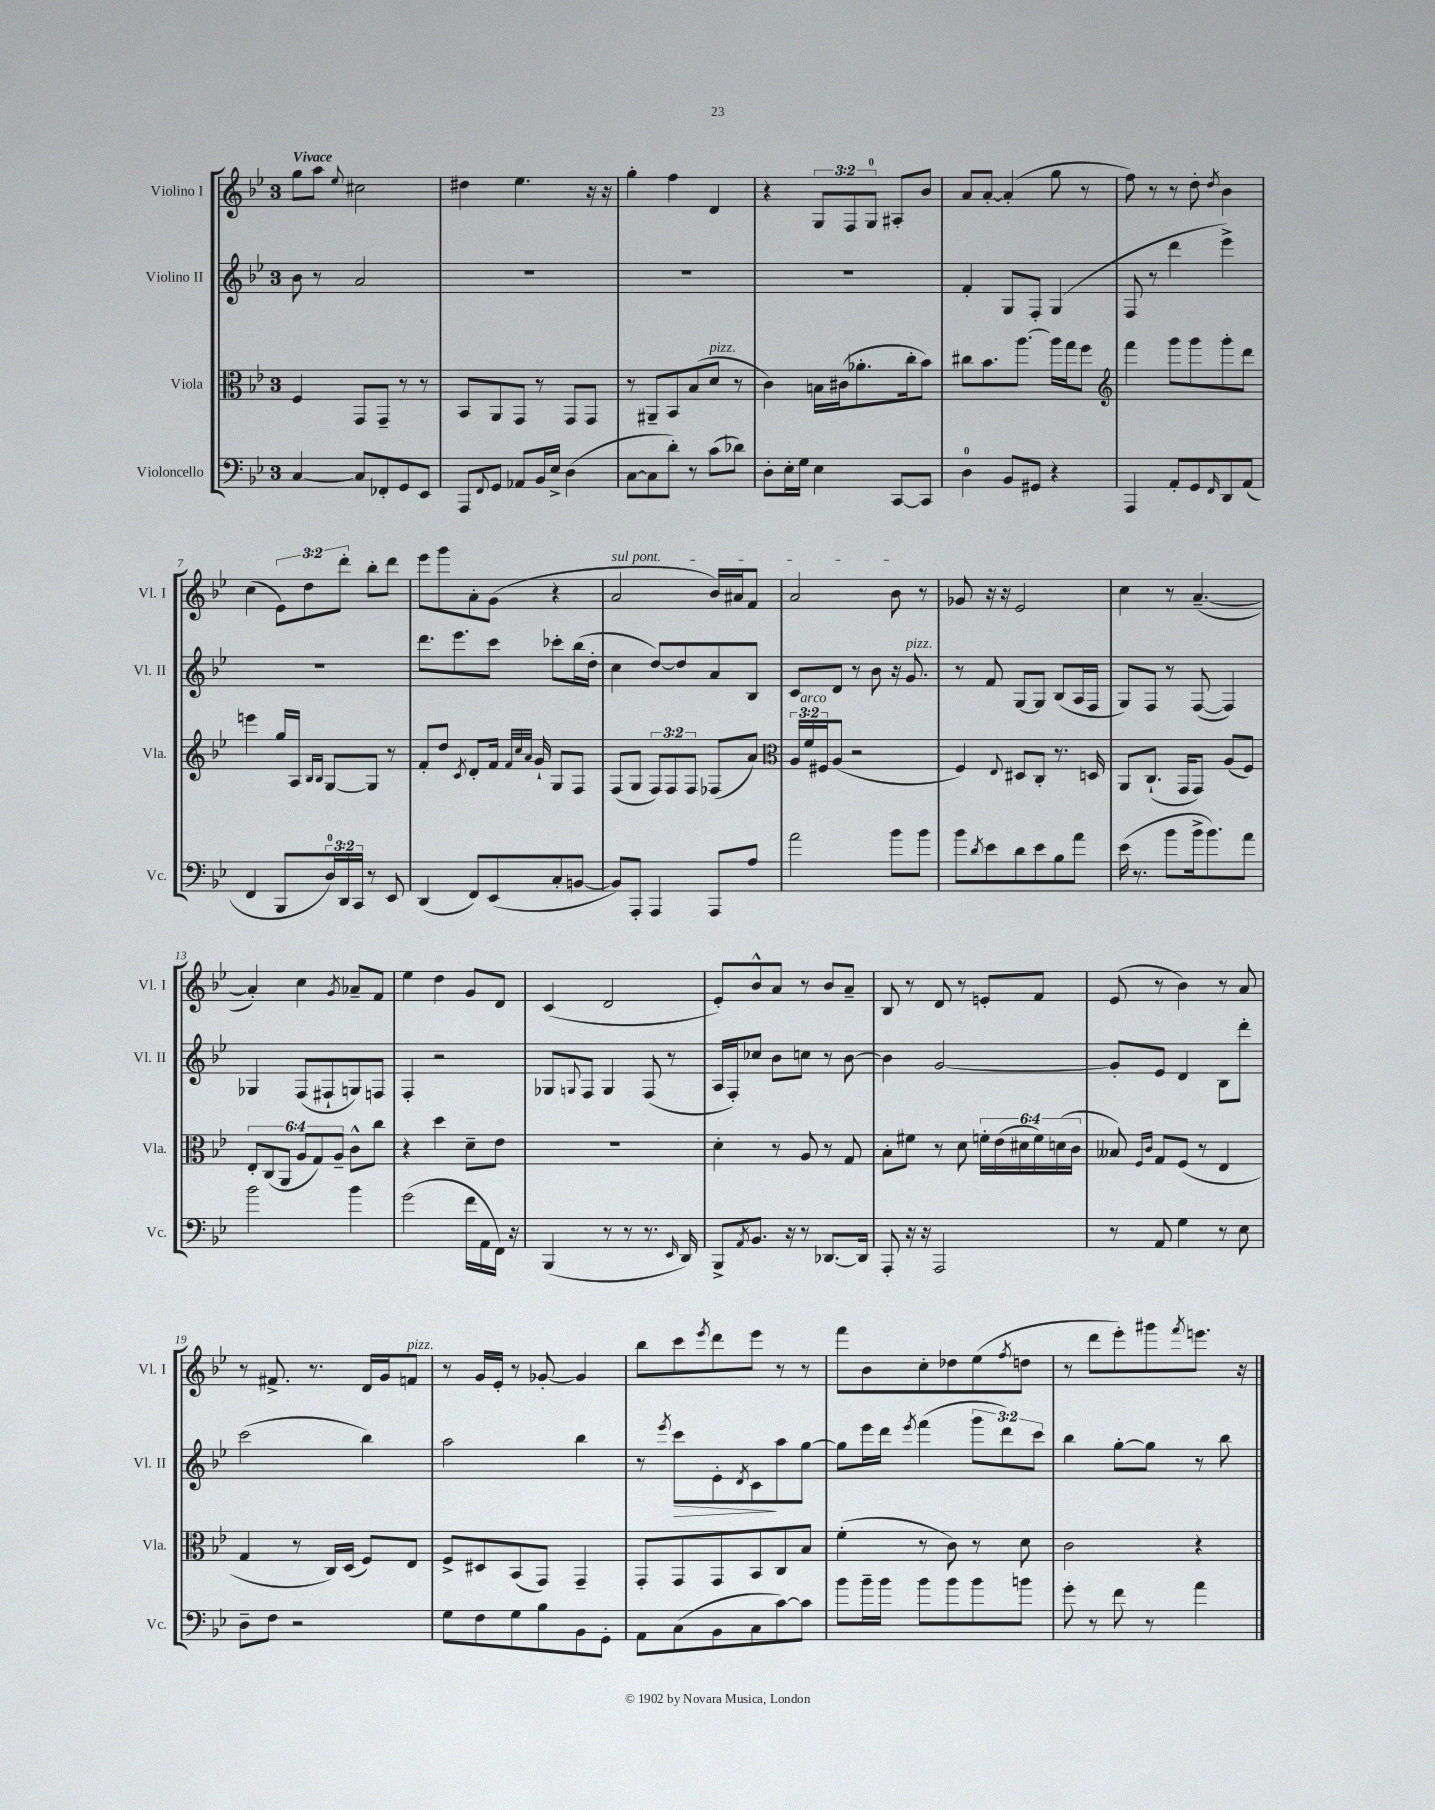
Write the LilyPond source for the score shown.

<<
\new StaffGroup <<
\new Staff = "s0" \with { instrumentName = "Violino I" shortInstrumentName = "Vl. I" } {
    \clef treble \key bes \major \once \override Staff.TimeSignature.style = #'single-digit \time 3/4 \override Staff.TupletNumber.text = #tuplet-number::calc-fraction-text \tempo "Vivace"
    g''8 a''8 \appoggiatura { ees''8 } cis''2 |
    dis''4 ees''4. r16 r16 |
    g''4-. f''4 d'4 |
    r4 \tuplet 3/2 { g8 f8 g8-0 } ais8-. bes'8 |
    a'8 a'8~-. a'4-.( g''8 r8 |
    f''8) r8 r8 d''8-. \acciaccatura { d''8 } bes'4 |
    c''4( \tuplet 3/2 { ees'8) d''8 d'''8-. } bes''8-. d'''8 |
    ees'''8 g'''8 a'8-. g'8( r4 |
    \once \override TextSpanner.bound-details.left.text = \markup { \italic "sul pont." } a'2\startTextSpan bes'16) ais'16 f'8 |
    a'2 bes'8\stopTextSpan r8 |
    ges'8 r16 r16 ees'2 |
    c''4 r8 a'4.~--( |
    a'4-.) c''4 \acciaccatura { g'8 } aes'8-- f'8 |
    ees''4 d''4 g'8 d'8 |
    c'4( d'2 |
    ees'8-.) bes'8-^ a'8 r8 bes'8 a'8-- |
    bes8 r8 d'8 r8 e'8-. f'8 |
    ees'8( r8 bes'4) r8 a'8 |
    r8 fis'8.-> r8. d'16 g'16 f'8^\markup { \italic "pizz." } |
    r8 g'16 ees'16-. r8 ges'8~-. ges'4 |
    bes''8 c'''8 \acciaccatura { ees'''8 } d'''8 ees'''8 r8 r8 |
    f'''8 bes'8 c''8-. des''8 ees''8( \acciaccatura { f''8 } d''8 |
    r8 d'''8 ees'''8-.) gis'''8 \acciaccatura { f'''8 } e'''8. r16 \bar "|." |
}
\new Staff = "s1" \with { instrumentName = "Violino II" shortInstrumentName = "Vl. II" } {
    \clef treble \key bes \major \once \override Staff.TimeSignature.style = #'single-digit \time 3/4 \override Staff.TupletNumber.text = #tuplet-number::calc-fraction-text
    bes'8 r8 a'2 |
    R2. |
    R2. |
    R2. |
    f'4-. g8 f8-. g4( |
    f8 r8 d'''4 ees'''4->) |
    R2. |
    d'''8. ees'''8. c'''8 ces'''8-. bes''16( d''16-. |
    c''4 d''8~) d''8 a'8 bes8 |
    c'8 d'8 r8 bes'8 r16 g'8.^\markup { \italic "pizz." } |
    r8 f'8 g8~ g8 bes8( a16 f16 |
    g8) f8 r8 f8~( f4) |
    ges4 f8( fis8-! g8) f8 |
    f4-. r2 |
    ges8 \appoggiatura { g8 } f8 g4 f8( r8 |
    a16 f16-.) ces''8 bes'8 c''8 r8 bes'8~ |
    bes'4 g'2~ |
    g'8-. ees'8 d'4 bes8 d'''8-. |
    c'''2( bes''4) |
    a''2 bes''4 |
    r8 \acciaccatura { ees'''8 } c'''8\> ees'8-. \acciaccatura { d'8 } c'8\! a''8 g''8~ |
    g''8 ees'''16 d'''16 \acciaccatura { ees'''8 } f'''4( \tuplet 3/2 { g'''8 d'''8) c'''8 } |
    bes''4 g''8~-. g''8 r8 bes''8 \bar "|." |
}
\new Staff = "s2" \with { instrumentName = "Viola" shortInstrumentName = "Vla." } {
    \clef alto \key bes \major \once \override Staff.TimeSignature.style = #'single-digit \time 3/4 \override Staff.TupletNumber.text = #tuplet-number::calc-fraction-text
    f4 g,8 g,8-- r8 r8 |
    bes,8 a,8 g,8 r8 g,8 g,8 |
    r8 ais,8-- bes,8 bes8( d'8^\markup { \italic "pizz." } r8 |
    c'4) b16 cis'16( aes'8.-. c''16-. bes'8) |
    cis''8 bes'8. a''8.~ a''16 g''16 f''8 |
    \clef treble f'''4 g'''8 g'''8 g'''8-. d'''8 |
    e'''4 g''16 a16 \grace { bes16 bes16 } g8~ g8 r8 |
    f'8-. d''8 \acciaccatura { c'8 } d'8-. f'16 \grace { f'32 c''32 a'32 } g'16-! g8 f8 |
    f8( g8 \tuplet 3/2 { f8) f8 f8 } fes8( a'8) |
    \clef alto \tuplet 3/2 { a16 f'16^\markup { \italic "arco" } fis16 } a8( r2 |
    f4) \appoggiatura { ees8 } dis8 c8-. r8. d16 |
    a,8 c8.-!( g,16 g,8) a8( f8) |
    \tuplet 6/4 { ees8-. c8( a,8 a8 g8) a8-- } c'8-^ c''8 |
    r4 d''4 d'8-- ees'8 |
    R2. |
    d'4-. r8 a8 r8 g8 |
    bes8-. fis'8 r8 d'8 \tuplet 6/4 { f'16-. ees'16( dis'16 f'16) d'16( c'16 } |
    beses8) \grace { f16 c'16 } g8 f8( r8 ees4 |
    g4 r8 c16) d16( f8) ees8 |
    f8-> dis8 bes,8( g,8) g,4-- |
    g,8-. g,8 g,8 bes,8 c8 bes8 |
    f'4-.( r8 c'8) r8 d'8 |
    c'2 r4 \bar "|." |
}
\new Staff = "s3" \with { instrumentName = "Violoncello" shortInstrumentName = "Vc." } {
    \clef bass \key bes \major \once \override Staff.TimeSignature.style = #'single-digit \time 3/4 \override Staff.TupletNumber.text = #tuplet-number::calc-fraction-text
    c4~ c8 fes,8-. g,8 ees,8 |
    a,,8 \appoggiatura { f,8 } g,8 aes,8 bes,16 ees16-> d4( |
    c8~ c8 d'8-.) r8 c'8( des'8) |
    d8-. ees16-. g16 ees4 c,8~ c,8 |
    d4-0 bes,8 gis,8 r4 |
    a,,4 a,8-. g,8 \grace { f,16 } d,8 a,8( |
    f,4 bes,,8 \tuplet 3/2 { d16-0) d,16 c,16 } r8 ees,8 |
    d,4( f,8) ees,8( c8-. b,8~ |
    b,8) a,,8-. a,,4 a,,8 a8 |
    a'2 bes'8 bes'8 |
    bes'8 \acciaccatura { d'8 } ees'8 d'8 ees'8 bes8 a'8 |
    ees'16( r8. bes'8 bes'16-> bes'8.) a'8 |
    bes'2 bes'4 |
    g'2( f'16 a,16 f,16) r16 |
    bes,,4( r8 r8 r8. \grace { ees,16 } d,16) |
    bes,,8-> \acciaccatura { a,8 } bes,8. r16 r8 des,8.~ des,16 |
    a,,8-. r16 r16 a,,2 |
    r8 a,8 g4 r8 ees8 |
    d8-- f8 r2 |
    g8 f8 g8 bes8 bes,8 g,8-. |
    a,8 c8( bes,8 c8 c'8~) c'8 |
    bes'8 bes'16-- bes'16 bes'8 bes'8 bes'8 b'8 |
    g'8-. r8 f'8 r8 a'4 \bar "|." |
}
>>
>>
